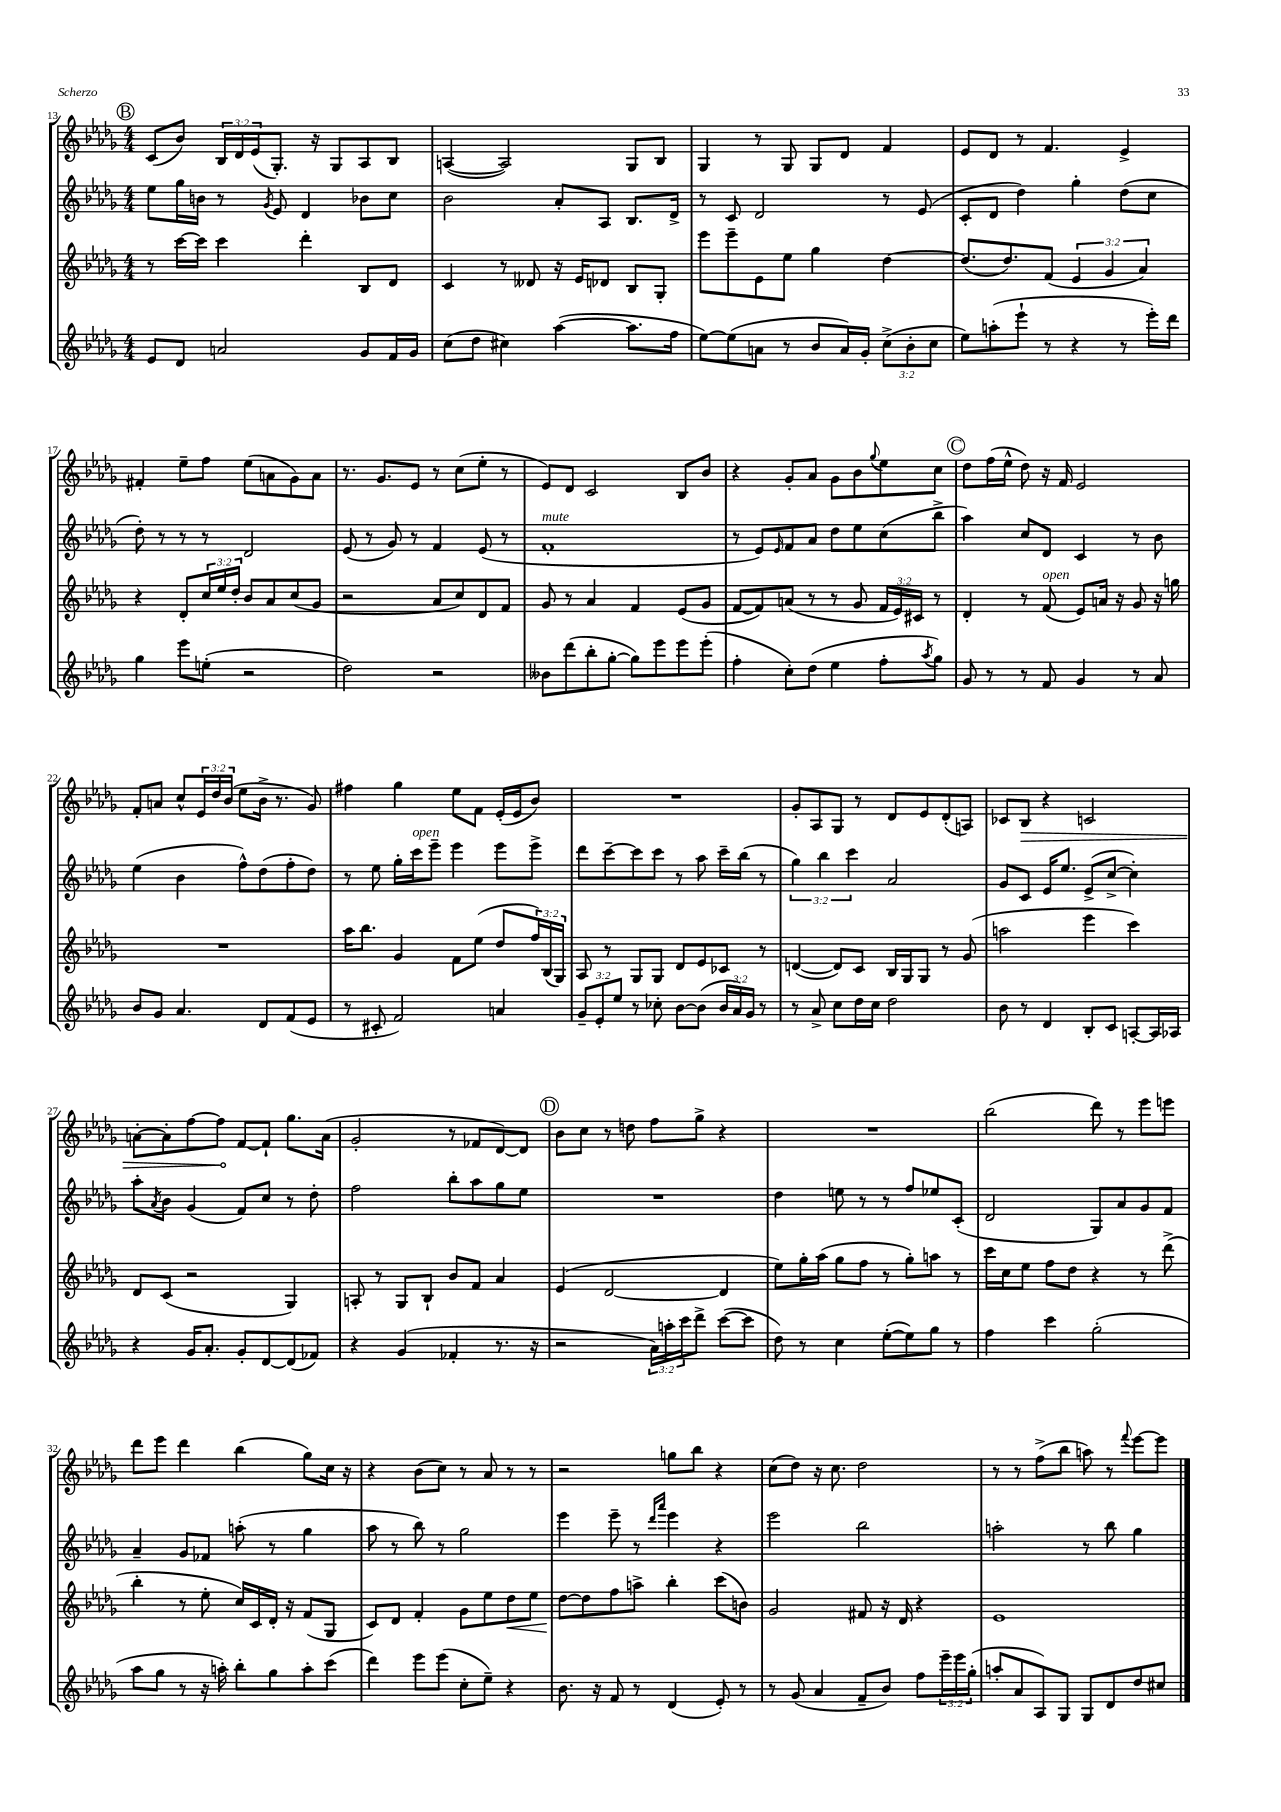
<<
\new StaffGroup <<
\new Staff = "s0" {
    \clef treble \key des \major \numericTimeSignature \time 4/4 \override Staff.TupletNumber.text = #tuplet-number::calc-fraction-text
    \mark \markup { \circle "B" } c'8( bes'8) \tuplet 3/2 { bes16 des'16 ees'16( } ges8.-.) r16 ges8 aes8 bes8 |
    a4~( a2) ges8 bes8 |
    ges4 r8 ges8 ges8 des'8 f'4 |
    ees'8 des'8 r8 f'4. ees'4-> |
    fis'4-. ees''8-- f''8 ees''8( a'8 ges'8) a'8 |
    r8. ges'8. ees'8 r8 c''8( ees''8-. r8 |
    ees'8) des'8 c'2 bes8 bes'8 |
    r4 ges'8-. aes'8 ges'8 bes'8 \appoggiatura { ges''8 } ees''8 c''8 |
    \mark \markup { \circle "C" } des''8 f''16( ees''16-^ des''8) r16 f'16 ees'2 |
    f'8-. a'8 c''8-^ \tuplet 3/2 { ees'16 des''16 bes'16( } ees''8 bes'16-> r8. ges'8) |
    fis''4 ges''4 ees''8 f'8 ees'16-.( ees'16 bes'8) |
    R1 |
    ges'8-. aes8 ges8 r8 des'8 ees'8 des'8-.( a8) |
    ces'8 \once \override Hairpin.circled-tip = ##t bes8\> r4 c'2 |
    a'8~-. a'8-. f''8~ f''8\! f'8~ f'8-! ges''8. a'16( |
    ges'2-. r8 fes'8 des'8~) des'8 |
    \mark \markup { \circle "D" } bes'8 c''8 r8 d''8 f''8 ges''8-> r4 |
    R1 |
    bes''2( des'''8) r8 ees'''8 e'''8 |
    des'''8 ees'''8 des'''4 bes''4( ges''8) c''16 r16 |
    r4 bes'8( c''8) r8 aes'8 r8 r8 |
    r2 g''8 bes''8 r4 |
    c''8( des''8) r16 c''8. des''2 |
    r8 r8 f''8->( bes''8 a''8) r8 \appoggiatura { f'''8 } ees'''8~ ees'''8 \bar "|." |
}
\new Staff = "s1" {
    \clef treble \key des \major \numericTimeSignature \time 4/4 \override Staff.TupletNumber.text = #tuplet-number::calc-fraction-text
    \mark \markup { \circle "B" } ees''8 ges''16 b'16 r8 \acciaccatura { ges'8 } ees'8 des'4 bes'8 c''8 |
    bes'2 aes'8-. aes8 bes8. des'16-> |
    r8 c'8 des'2 r8 ees'8( |
    c'8-. des'8 des''4) ges''4-. des''8( c''8 |
    des''8-.) r8 r8 r8 des'2 |
    ees'8( r8 ges'8) r8 f'4 ees'8( r8 |
    f'1-.^\markup { \italic "mute" } |
    r8 ees'8) \grace { ees'16 } f'8 aes'8 des''8 ees''8 c''8( bes''8-> |
    \mark \markup { \circle "C" } aes''4) c''8 des'8 c'4 r8 bes'8 |
    ees''4( bes'4 f''8-^) des''8( f''8-. des''8) |
    r8 ees''8 ges''16-. c'''16^\markup { \italic "open" } ees'''8-- ees'''4 ees'''8 ees'''8-> |
    des'''8 c'''8~-- c'''8 c'''8 r8 aes''8 c'''16-- bes''16( r8 |
    \tuplet 3/2 { ges''4) bes''4 c'''4 } aes'2 |
    ges'8 c'8 ees'16 ees''8. ees'8->( c''8~-> c''4-.) |
    aes''8-. \acciaccatura { aes'8 } bes'8 ges'4( f'8) c''8 r8 des''8-. |
    f''2 bes''8-. aes''8 ges''8 ees''8 |
    \mark \markup { \circle "D" } R1 |
    des''4 e''8 r8 r8 f''8 ees''8 c'8-.( |
    des'2 ges8) aes'8 ges'8 f'8 |
    aes'4-- ges'8 fes'8 a''8-.( r8 ges''4 |
    aes''8 r8 bes''8) r8 ges''2 |
    ees'''4 ees'''8-- r8 \grace { des'''16 aes'''16 } ees'''4 r4 |
    ees'''2 bes''2 |
    a''2-. r8 bes''8 ges''4 \bar "|." |
}
\new Staff = "s2" {
    \clef treble \key des \major \numericTimeSignature \time 4/4 \override Staff.TupletNumber.text = #tuplet-number::calc-fraction-text
    \mark \markup { \circle "B" } r8 c'''16~ c'''16 c'''4 des'''4-. bes8 des'8 |
    c'4 r8 deses'8 r16 ees'16 des'8 bes8 ges8-. |
    ees'''8 ees'''8-- ees'8 ees''8 ges''4 des''4~ |
    des''8.( des''8.) f'8( \tuplet 3/2 { ees'4 ges'4 aes'4) } |
    r4 des'8-. \tuplet 3/2 { c''16 ees''16 des''16-. } bes'8 aes'8 c''8( ges'8 |
    r2 aes'8 c''8) des'8 f'8 |
    ges'8 r8 aes'4 f'4 ees'8( ges'8 |
    f'8~ f'8) a'8( r8 r8 ges'8 \tuplet 3/2 { f'16 ees'16) cis'16 } r8 |
    \mark \markup { \circle "C" } des'4-. r8 f'8^\markup { \italic "open" }( ees'8) a'16 r16 ges'8 r16 g''16 |
    R1 |
    aes''16 bes''8. ges'4 f'8 ees''8( des''8 \tuplet 3/2 { f''16) bes16( ges16) } |
    aes8 r8 ges8 ges8 des'8 ees'8 ces'8 r8 |
    d'4~( d'8) c'8 bes16 ges16 ges8 r8 ges'8( |
    a''2 ees'''4 c'''4) |
    des'8 c'8( r2 ges4) |
    a8-. r8 ges8 bes8-! bes'8 f'8 aes'4 |
    \mark \markup { \circle "D" } ees'4( des'2~ des'4 |
    ees''8) ges''16-. aes''16( ges''8 f''8 r8 ges''8-.) a''8 r8 |
    c'''16 c''16 ees''8 f''8 des''8 r4 r8 des'''8->( |
    bes''4-. r8 ees''8-. c''16) c'16 des'16-. r16 f'8( ges8 |
    c'8) des'8 f'4-. ges'8 ees''8 des''8\< ees''8 |
    des''8~\! des''8 f''8 a''8-> bes''4-. c'''8( b'8) |
    ges'2 fis'8 r16 des'16 r4 |
    ees'1 \bar "|." |
}
\new Staff = "s3" {
    \clef treble \key des \major \numericTimeSignature \time 4/4 \override Staff.TupletNumber.text = #tuplet-number::calc-fraction-text
    \mark \markup { \circle "B" } ees'8 des'8 a'2 ges'8 f'16 ges'16 |
    c''8( des''8 cis''4) aes''4~( aes''8. f''16 |
    ees''8~) ees''8( a'8 r8 bes'8 a'16) ges'16-. \tuplet 3/2 { c''8->( bes'8-. c''8 } |
    ees''8) a''8-.( ees'''8-! r8 r4 r8 ees'''16-.) des'''16 |
    ges''4 ees'''8 e''8-.( r2 |
    des''2) r2 |
    beses'8 des'''8( bes''8-. ges''8~-. ges''8) ees'''8 ees'''8 ees'''8-.( |
    f''4-. c''8-.) des''8( ees''4 f''8-. \acciaccatura { aes''8 } ges''8) |
    \mark \markup { \circle "C" } ges'8 r8 r8 f'8 ges'4 r8 aes'8 |
    bes'8 ges'8 aes'4. des'8 f'8( ees'8 |
    r8 cis'8-. f'2) a'4 |
    \tuplet 3/2 { ges'8-- ees'8-. ees''8 } r8 ces''8-. bes'8~ bes'8( \tuplet 3/2 { bes'16 aes'16) ges'16 } r8 |
    r8 aes'8-> c''8 des''16 c''16 des''2 |
    bes'8 r8 des'4 bes8-. c'8 a8~-. a16 aes16 |
    r4 ges'16 aes'8.-. ges'8-. des'8~ des'8( fes'8) |
    r4 ges'4( fes'4-. r8. r16 |
    \mark \markup { \circle "D" } r2 \tuplet 3/2 { aes'16) a''16-. c'''16 } des'''8-> c'''8~( c'''8 |
    des''8) r8 c''4 ees''8~-.( ees''8) ges''8 r8 |
    f''4 c'''4 ges''2-.( |
    aes''8 ges''8 r8 r16 a''16-.) bes''8-. ges''8 a''8-. c'''8( |
    des'''4) ees'''8 ees'''8( c''8-. ees''8--) r4 |
    bes'8. r16 f'8 r8 des'4( ees'8-.) r8 |
    r8 ges'8( aes'4 f'8-- bes'8) f''8 \tuplet 3/2 { ees'''16-- ees'''16 ges''16-.( } |
    a''8-. aes'8 aes8) ges8 ges8 des'8 des''8 cis''8 \bar "|." |
}
>>
>>
\layout { \context { \Score currentBarNumber = #13 } }
